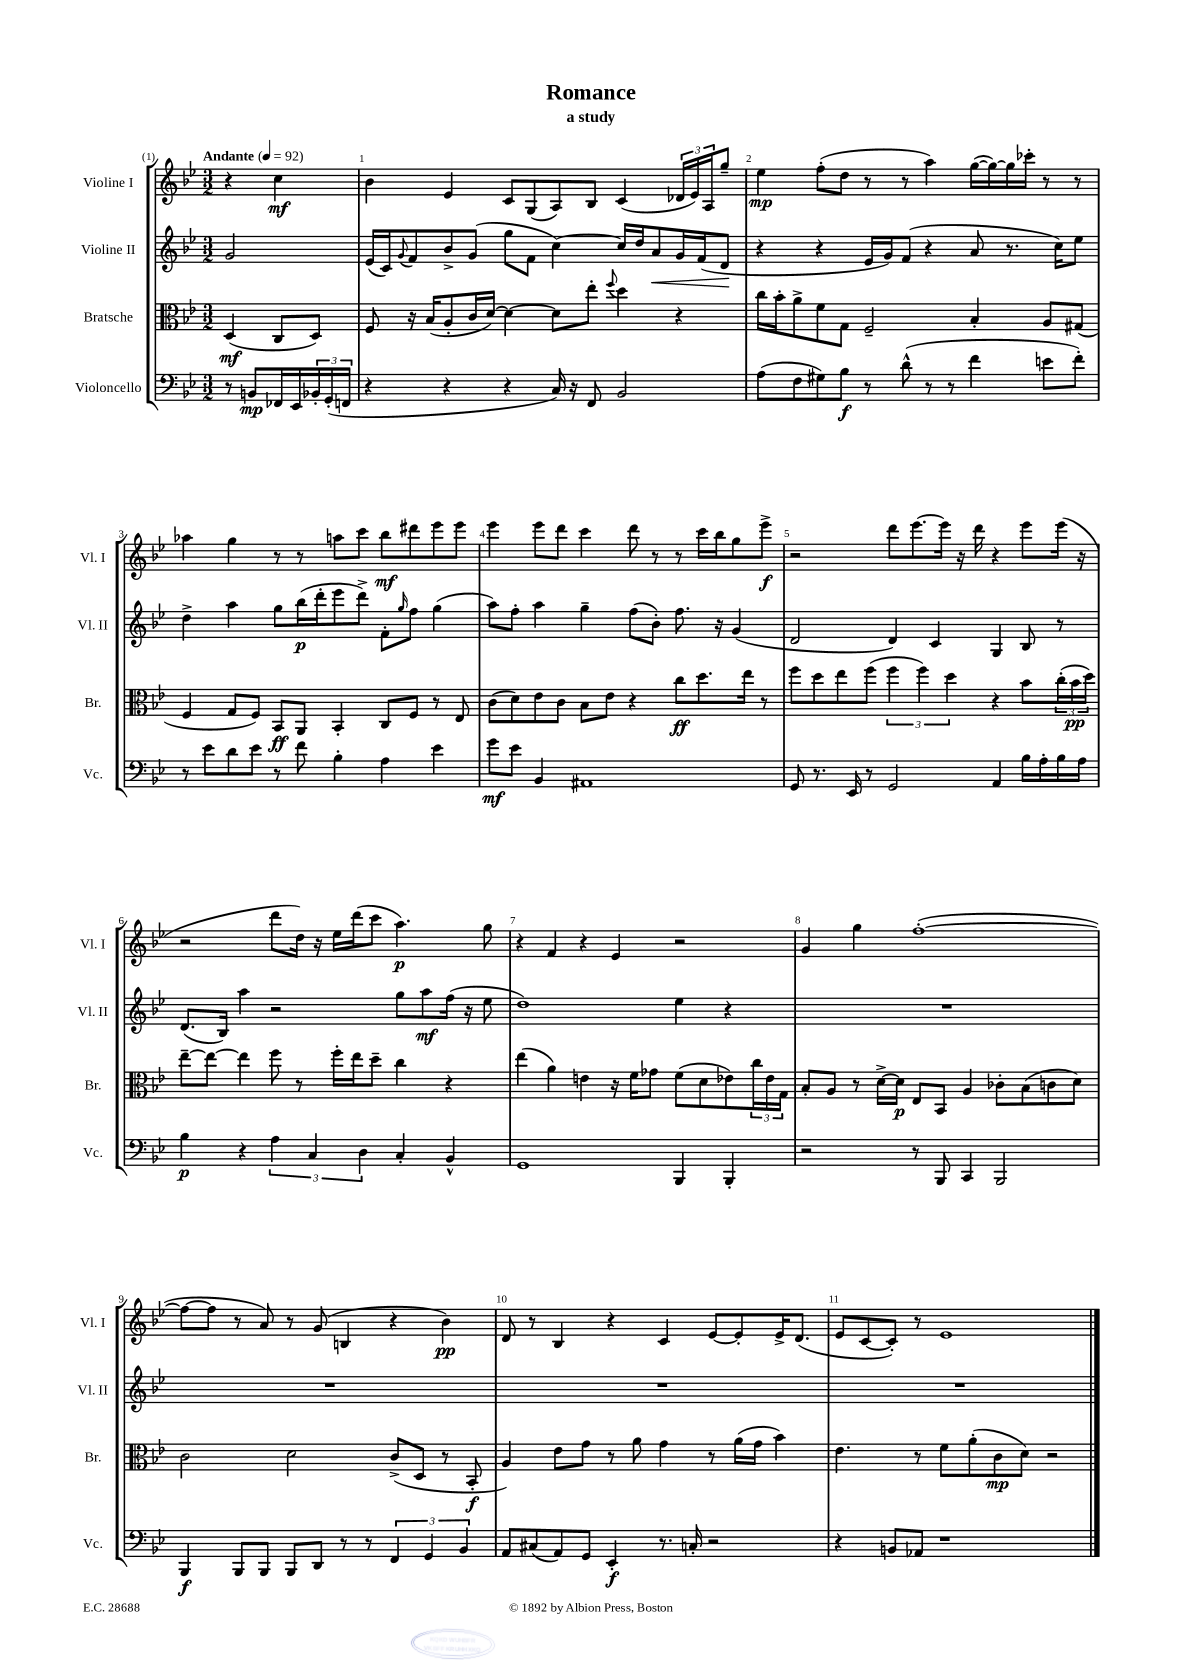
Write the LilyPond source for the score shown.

\header { title = "Romance" subtitle = "a study" }
<<
\new StaffGroup <<
\new Staff = "s0" \with { instrumentName = "Violine I" shortInstrumentName = "Vl. I" } {
    \clef treble \key bes \major \numericTimeSignature \time 3/2 \partial 2 \tempo "Andante" 4 = 92
    r4 c''4\mf |
    bes'4 ees'4 c'8 g8( a8) bes8 c'4( \tuplet 3/2 { des'16 ees'16) a16 } g''8-- |
    ees''4\mp f''8-.( d''8 r8 r8 a''4) g''16~( g''16~) g''16 ces'''16-. r8 r8 |
    aes''4 g''4 r8 r8 a''8 c'''8 bes''8\mf dis'''8 ees'''8 ees'''8 |
    ees'''4 ees'''8 d'''8 c'''4 d'''8 r8 r8 c'''16 bes''16 g''8 ees'''8->\f |
    r2 d'''8 ees'''8.~ ees'''16 r16 d'''16 r4 ees'''8 ees'''16( r16 |
    r2 d'''8 d''16) r16 ees''16 d'''16( c'''8 a''4.\p) g''8 |
    r4 f'4 r4 ees'4 r2 |
    g'4 g''4 f''1~-.( |
    f''8~ f''8 r8 a'8) r8 g'8( b4 r4 bes'4\pp) |
    d'8 r8 bes4 r4 c'4 ees'8~ ees'8-. ees'16-> d'8.( |
    ees'8 c'8~ c'8-.) r8 ees'1 \bar "|." |
}
\new Staff = "s1" \with { instrumentName = "Violine II" shortInstrumentName = "Vl. II" } {
    \clef treble \key bes \major \numericTimeSignature \time 3/2 \partial 2
    g'2 |
    ees'16( c'16) \appoggiatura { g'8 } f'8 bes'8-> g'8( g''8 f'8 c''4~) c''16 d''16 a'8\< g'16 f'16( d'8\! |
    r4 r4 ees'16 g'16) f'8( r4 a'8 r8. c''16) ees''8 |
    d''4-> a''4 g''8 bes''16\p( d'''16-. ees'''8 d'''8->) f'8-. \grace { g''16 } f''8 g''4( |
    a''8) f''8-. a''4 g''4-- f''8( bes'8-.) f''8. r16 g'4( |
    d'2 d'4) c'4 g4 bes8 r8 |
    d'8.( bes16) a''4 r2 g''8 a''8\mf f''16( r16 ees''8 |
    d''1) ees''4 r4 |
    R1. |
    R1. |
    R1. |
    R1. \bar "|." |
}
\new Staff = "s2" \with { instrumentName = "Bratsche" shortInstrumentName = "Br." } {
    \clef alto \key bes \major \numericTimeSignature \time 3/2 \partial 2
    d4\mf( c8 d8) |
    f8 r16 bes16( a8-. c'16 d'16~) d'4~ d'8 ees''8-. \appoggiatura { f''8 } d''4 r4 |
    c''16 bes'16-. a'8-> f'8 g8 f2-- bes4-. a8 gis8( |
    f4 g8 f8) bes,8\ff a,8 bes,4-. c8 f8 r8 ees8 |
    c'8( d'8) ees'8 c'8 bes8 ees'8 r4 c''8\ff d''8. ees''16 r8 |
    f''8 d''8 ees''8 f''8( \tuplet 3/2 { f''4 f''4) d''4 } r4 bes'8 \tuplet 3/2 { c''16-.( bes'16\pp d''16) } |
    ees''8~-- ees''8~ ees''4 f''8 r8 f''16-. ees''16 d''8-- c''4 r4 |
    ees''4( a'4) e'4 r16 f'16 ges'8 f'8( d'8 ees'8) \tuplet 3/2 { c''16 ees'16 g16 } |
    bes8-. a8 r8 d'16~-> d'16\p ees8 bes,8 a4 ces'8-. bes8( c'8 d'8) |
    c'2 d'2 c'8->( d8 r8 bes,8-.\f |
    a4) ees'8 g'8 r8 a'8 g'4 r8 a'16( g'16 bes'4) |
    ees'4. r8 f'8 a'8-.( c'8\mp d'8) r2 \bar "|." |
}
\new Staff = "s3" \with { instrumentName = "Violoncello" shortInstrumentName = "Vc." } {
    \clef bass \key bes \major \numericTimeSignature \time 3/2 \partial 2
    r8 b,8\mp fes,16 ees,16 \tuplet 3/2 { bes,16-. g,16-.( f,16 } |
    r4 r4 r4 c16) r16 f,8 bes,2 |
    a8( f8 gis8) bes8\f r8 d'8-^( r8 r8 f'4 e'8 f'8-.) |
    r8 ees'8 d'8 ees'8 r8 f'8 bes4-. a4 ees'4 |
    g'8\mf ees'8 bes,4 ais,1 |
    g,8 r8. ees,16 r8 g,2 a,4 bes16 a16-. bes16 a16 |
    bes4\p r4 \tuplet 3/2 { a4 c4 d4 } c4-. bes,4-^ |
    g,1 bes,,4 bes,,4-. |
    r2 r8 bes,,8 c,4 bes,,2 |
    bes,,4\f bes,,8 bes,,8 bes,,8 d,8 r8 r8 \tuplet 3/2 { f,4 g,4 bes,4 } |
    a,8 cis8( a,8) g,8 ees,4-.\f r8. c16-. r2 |
    r4 b,8 aes,8 r1 \bar "|." |
}
>>
>>
\layout { \context { \Score \override BarNumber.break-visibility = ##(#f #t #t) barNumberVisibility = #all-bar-numbers-visible } }
